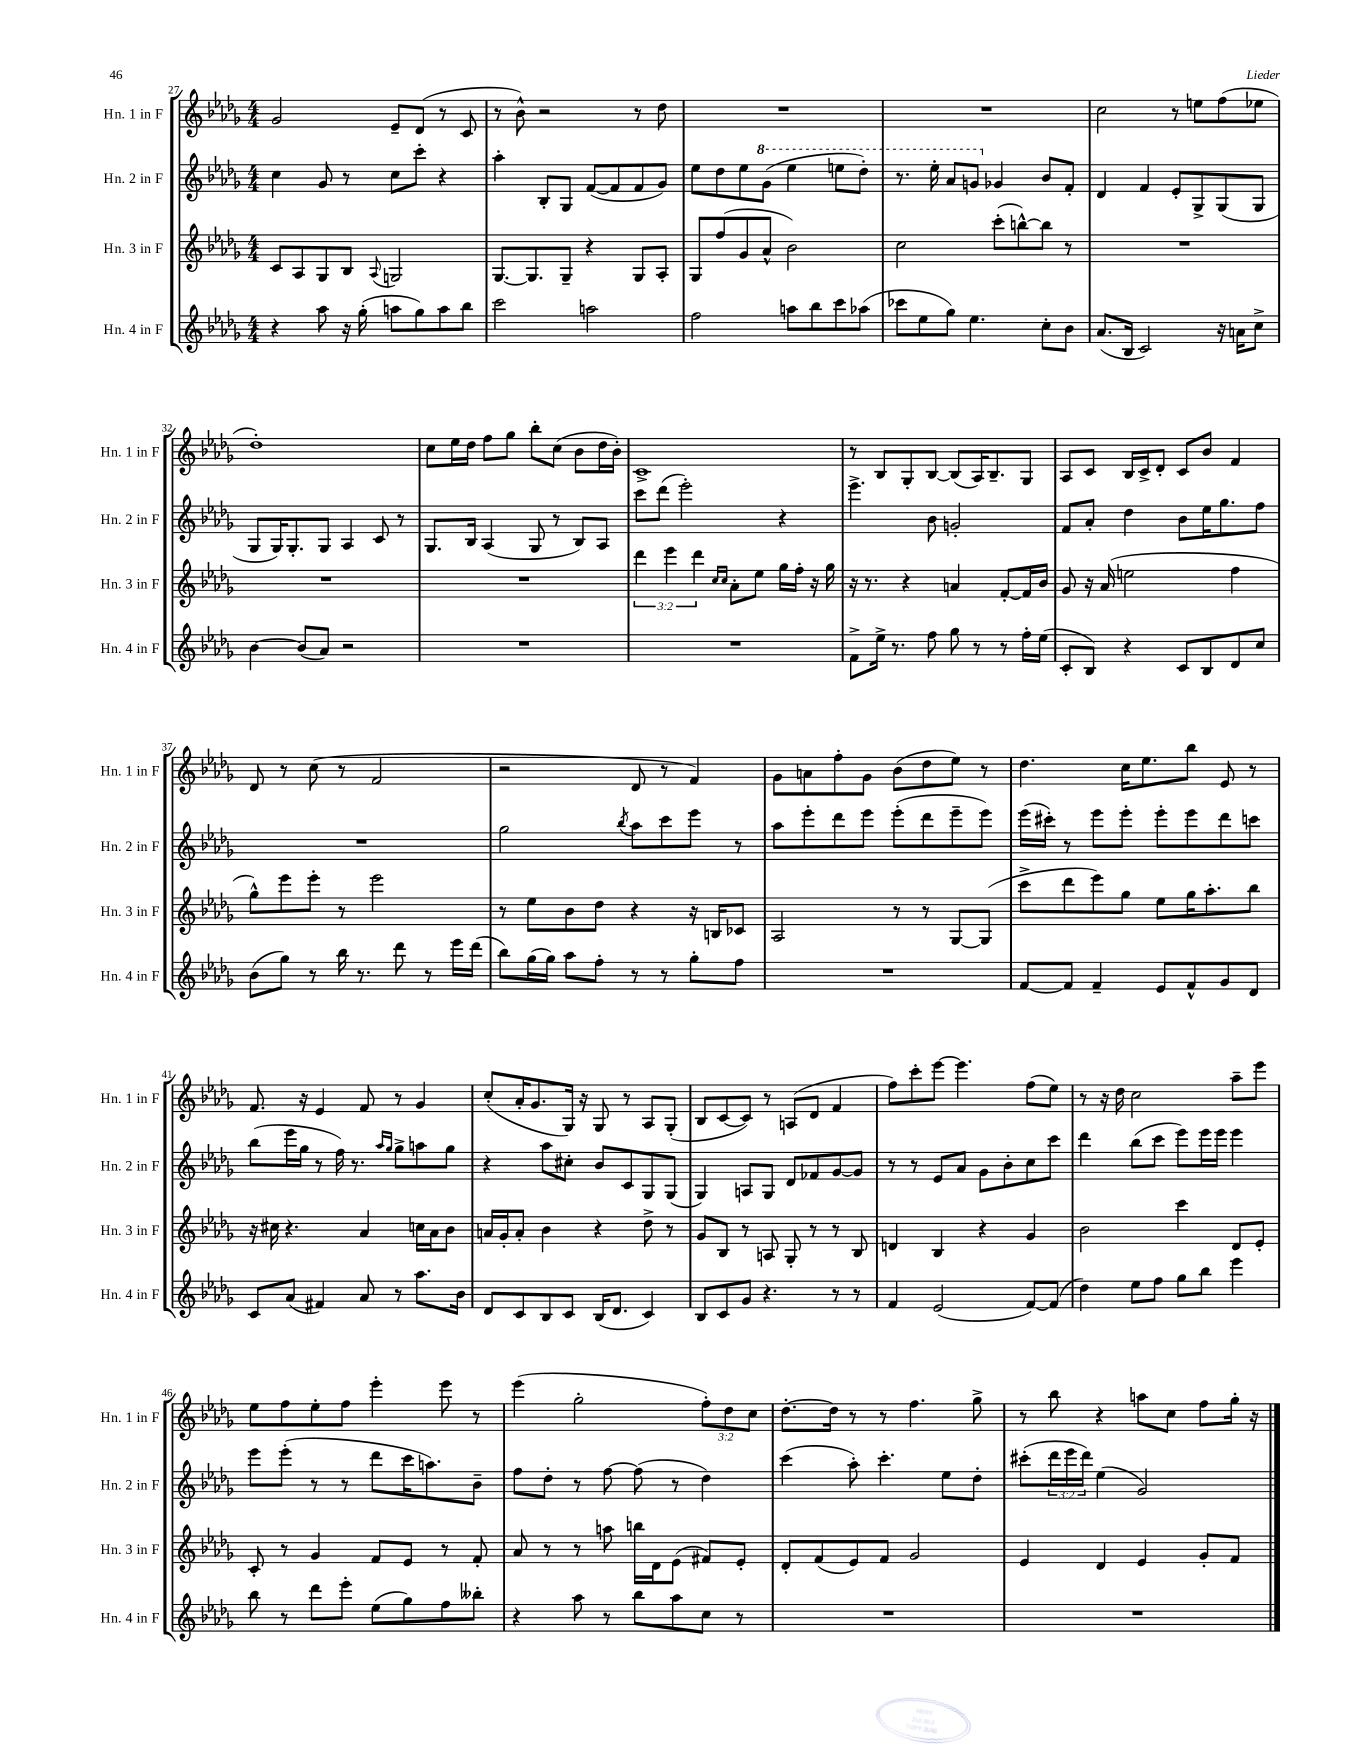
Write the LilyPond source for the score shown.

<<
\new StaffGroup <<
\new Staff = "s0" \with { instrumentName = "Hn. 1 in F" shortInstrumentName = "Hn. 1 in F" } {
    \clef treble \key des \major \numericTimeSignature \time 4/4 \override Staff.TupletNumber.text = #tuplet-number::calc-fraction-text
    ges'2 ees'8-- des'8( r8 c'8 |
    r8 bes'8-^) r2 r8 des''8 |
    R1 |
    R1 |
    c''2 r8 e''8 f''8( ees''8 |
    des''1-.) |
    c''8 ees''16 des''16 f''8 ges''8 bes''8-. c''8( bes'8 des''16 bes'16-.) |
    c'1-> |
    r8 bes8 ges8-. bes8~ bes8( aes16) bes8.-- ges8 |
    aes8 c'8 bes16 c'16-> des'8-. c'8 bes'8 f'4 |
    des'8 r8 c''8( r8 f'2 |
    r2 des'8 r8 f'4) |
    ges'8 a'8 f''8-. ges'8 bes'8( des''8 ees''8) r8 |
    des''4. c''16 ees''8. bes''8 ees'8 r8 |
    f'8. r16 ees'4 f'8 r8 ges'4 |
    c''8-.( aes'16-. ges'8. ges16) r16 ges8 r8 aes8 ges8-.( |
    bes8 c'8~ c'8) r8 a8( des'8 f'4 |
    f''8) c'''8-. ees'''8~ ees'''4. f''8( ees''8) |
    r8 r16 des''16 c''2 aes''8-- ees'''8 |
    ees''8 f''8 ees''8-. f''8 ees'''4-. ees'''8 r8 |
    ees'''4( ges''2-. \tuplet 3/2 { f''8-.) des''8 c''8 } |
    des''8.~-. des''16 r8 r8 f''4. ges''8-> |
    r8 bes''8 r4 a''8 c''8 f''8 ges''16-. r16 \bar "|." |
}
\new Staff = "s1" \with { instrumentName = "Hn. 2 in F" shortInstrumentName = "Hn. 2 in F" } {
    \clef treble \key des \major \numericTimeSignature \time 4/4 \override Staff.TupletNumber.text = #tuplet-number::calc-fraction-text
    c''4 ges'8 r8 c''8 c'''8-. r4 |
    aes''4-. bes8-. ges8 f'8~( f'8 f'8 ges'8) |
    ees''8 des''8 ees''8 \ottava #1 ges''8( ees'''4 e'''8 des'''8-.) |
    r8. ees'''16-. aes''8 g''8 \ottava #0 ges'!4 bes'8 f'8-. |
    des'4 f'4 ees'8-. ges8-> ges8( ges8 |
    ges8 ges16) ges8.-. ges8 aes4 c'8 r8 |
    ges8. bes16 aes4( ges8 r8 bes8) aes8 |
    c'''8 des'''8( ees'''2-.) r4 |
    ees'''4.-> bes'8 g'2-. |
    f'8 aes'8-. des''4 bes'8 ees''16 ges''8. f''8 |
    R1 |
    ges''2 \acciaccatura { bes''8 } aes''8 c'''8 ees'''8 r8 |
    aes''8 ees'''8-. des'''8 ees'''8 ees'''8-.( des'''8 ees'''8-- ees'''8) |
    ees'''16( cis'''16-.) r8 ees'''8 ees'''8-. ees'''8-. ees'''8 des'''8 c'''8 |
    bes''8( ees'''16 ges''16 r8 f''16) r8. \grace { aes''16 ges''16 } ges''8-> a''8 ges''8 |
    r4 aes''8 cis''8-. bes'8 c'8 ges8 ges8( |
    ges4) a8 ges8 des'8 fes'8 ges'8~ ges'8 |
    r8 r8 ees'8 aes'8 ges'8 bes'8-. c''8 c'''8 |
    des'''4 bes''8( c'''8 ees'''8) ees'''16 ees'''16 ees'''4 |
    ees'''8 ees'''8-.( r8 r8 des'''8 c'''16 a''8.) bes'8-- |
    f''8 des''8-. r8 f''8~ f''8( r8 des''4) |
    c'''4( aes''8-.) c'''4.-. ees''8 des''8-. |
    cis'''8-.( \tuplet 3/2 { des'''16 ees'''16 des'''16) } ees''4( ges'2) \bar "|." |
}
\new Staff = "s2" \with { instrumentName = "Hn. 3 in F" shortInstrumentName = "Hn. 3 in F" } {
    \clef treble \key des \major \numericTimeSignature \time 4/4 \override Staff.TupletNumber.text = #tuplet-number::calc-fraction-text
    c'8 aes8 ges8 bes8 \appoggiatura { aes8 } g2 |
    ges8.~ ges8. ges8-- r4 ges8 aes8-. |
    ges8 f''8( ges'8 aes'8-^ bes'2) |
    c''2 c'''8-.( b''8~-^) b''8 r8 |
    R1 |
    R1 |
    R1 |
    \tuplet 3/2 { des'''4 ees'''4 des'''4 } \grace { c''16 c''16 } aes'8-. ees''8 ges''16 f''16-. r16 ges''16 |
    r16 r8. r4 a'4 f'8~-. f'16 bes'16 |
    ges'8 r16 aes'16( e''2 f''4 |
    ges''8-^) ees'''8 ees'''8-. r8 ees'''2 |
    r8 ees''8 bes'8 des''8 r4 r16 b16 ces'8 |
    aes2 r8 r8 ges8~ ges8( |
    c'''8-> des'''8 ees'''8) ges''8 ees''8 ges''16 aes''8.-. bes''8 |
    r16 cis''16 r4. aes'4 c''16 aes'16 bes'8 |
    a'16 ges'16-. a'8-. bes'4 r4 des''8-> r8 |
    ges'8 bes8 r8 a8 ges8-. r8 r8 bes8 |
    d'4 bes4 r4 ges'4 |
    bes'2 c'''4 des'8 ees'8-. |
    c'8-. r8 ges'4 f'8 ees'8 r8 f'8-. |
    aes'8 r8 r8 a''8 b''16 des'16 ees'8( fis'8) ees'8-. |
    des'8-. f'8( ees'8) f'8 ges'2 |
    ees'4 des'4 ees'4 ges'8-. f'8 \bar "|." |
}
\new Staff = "s3" \with { instrumentName = "Hn. 4 in F" shortInstrumentName = "Hn. 4 in F" } {
    \clef treble \key des \major \numericTimeSignature \time 4/4
    r4 aes''8 r16 ges''16-.( a''8 ges''8) a''8 bes''8 |
    c'''2 a''2 |
    f''2 a''8 bes''8 c'''8 aes''8( |
    ces'''8 ees''8 ges''8) ees''4. c''8-. bes'8 |
    aes'8.( bes16 c'2) r16 a'16 c''8-> |
    bes'4~ bes'8( aes'8) r2 |
    R1 |
    R1 |
    f'8-> ees''16-> r8. f''8 ges''8 r8 r8 f''16-. ees''16( |
    c'8-. bes8) r4 c'8 bes8 des'8 c''8 |
    bes'8( ges''8) r8 bes''16 r8. des'''8 r8 ees'''16 des'''16( |
    bes''8) ges''16( ges''16) aes''8 f''8-. r8 r8 ges''8-. f''8 |
    R1 |
    f'8~ f'8 f'4-- ees'8 f'8-^ ges'8 des'8 |
    c'8 aes'8( fis'4) aes'8 r8 aes''8. bes'16 |
    des'8 c'8 bes8 c'8 bes16( des'8. c'4) |
    bes8 c'8 ges'8 r4. r8 r8 |
    f'4 ees'2( f'8~) f'8( |
    des''4) ees''8 f''8 ges''8 bes''8 ees'''4 |
    bes''8 r8 des'''8 ees'''8-. ees''8( ges''8) f''8 beses''8-. |
    r4 aes''8 r8 bes''8 aes''8 c''8 r8 |
    R1 |
    R1 \bar "|." |
}
>>
>>
\layout { \context { \Score currentBarNumber = #27 } }
